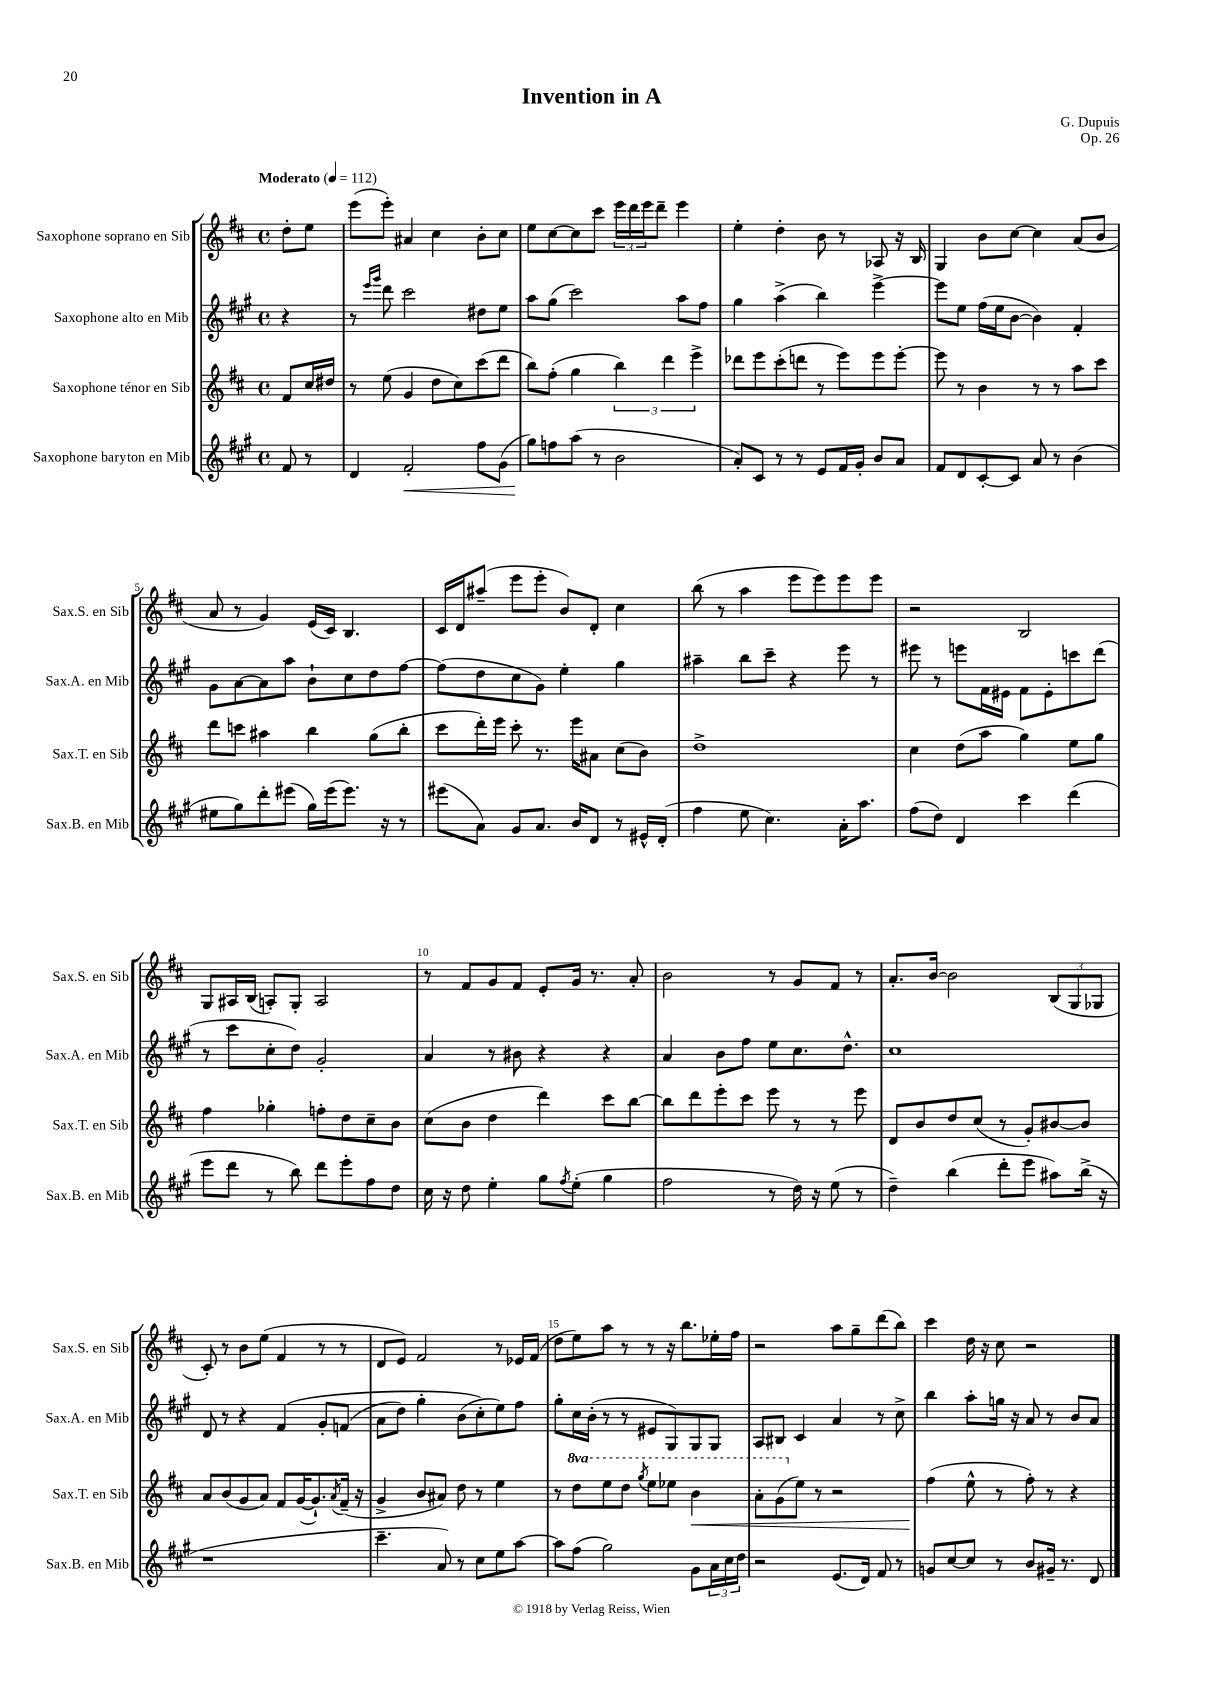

**kern	**dynam	**kern	**dynam	**kern	**kern
*part4	*part4	*part3	*part3	*part2	*part1
*staff4	*staff4	*staff3	*staff3	*staff2	*staff1
*I"Saxophone baryton en Mib	*	*I"Saxophone ténor en Sib	*	*I"Saxophone alto en Mib	*I"Saxophone soprano en Sib
*I'Sax.B. en Mib	*	*I'Sax.T. en Sib	*	*I'Sax.A. en Mib	*I'Sax.S. en Sib
*clefG2	*	*clefG2	*	*clefG2	*clefG2
*k[f#c#g#]	*	*k[f#c#]	*	*k[f#c#g#]	*k[f#c#]
*M4/4	*	*M4/4	*	*M4/4	*M4/4
*met(c)	*	*met(c)	*	*met(c)	*met(c)
*MM112	*	*MM112	*	*MM112	*MM112
=	=	=	=	=	=
!	!	!	!	!	!LO:TX:a:B:t=Moderato
8f#/	.	8f#/L	.	4r	8dd'\L
8r	.	16cc#/L	.	.	8ee\J
.	.	16dd#X/JJ	.	.	.
=1	=1	=1	=1	=1	=1
4d/	.	8r	.	8r	(8eee\L
.	.	.	.	16qqeee/LL	.
.	.	.	.	16qqggg#/JJ	.
.	.	(8ee\	.	8ddd\	8eee'\J)
!	!LO:HP:b	!	!	!	!
2f#'/	<	4g/	.	2ccc#\	4a#X/
.	.	8dd\L	.	.	4cc#\
.	.	8cc#\)	.	.	.
8ff#\L	.	(8ccc#\	.	8dd#X\L	8b'\L
(8g#\J	.	8ddd\J	.	8ee\J	8cc#\J
=2	=2	=2	=2	=2	=2
8gg#\L)	.	8bb\L)	.	8aa\L	8ee\L
8ffn\	[	(8ff#'\J	.	(8gg#\J	[8cc#\
(8aa\J	.	4gg\	.	2ccc#\)	8cc#\]
8r	.	.	.	.	8ccc#\J
2b\	.	6bb\)	.	.	24eee\LL
.	.	.	.	.	24ddd\
.	.	.	.	.	24eee\J
.	.	.	.	.	8ddd~\J
.	.	6ddd\	.	.	.
.	.	.	.	8aa\L	4eee\
.	.	6eee^\	.	.	.
.	.	.	.	8ff#\J	.
=3	=3	=3	=3	=3	=3
8a'/L)	.	8ddd-X\L	.	4gg#\	4ee'\
8c#/J	.	8eee\	.	.	.
8r	.	(8ccc#'\	.	(4aa^\	4dd'\
8r	.	8dddn\J	.	.	.
8e/L	.	8r	.	4bb\)	8b\
16f#/L	.	8eee\L)	.	.	8r
16g#'/JJ	.	.	.	.	.
8b/L	.	8eee\	.	[4eee^\	8A-X/
8a/J	.	[8eee'\J	.	.	16r
.	.	.	.	.	16B/
=4	=4	=4	=4	=4	=4
8f#/L	.	8eee\]	.	8eee\L]	4G/
8d/	.	8r	.	8ee\J	.
[8c#'/	.	4b\	.	(16ff#\LL	8b\L
.	.	.	.	16ee\J	.
8c#/J]	.	.	.	[8b\J	[8cc#\J
8a/	.	8r	.	4b\])	4cc#\]
8r	.	8r	.	.	.
(4b\	.	8aa\L	.	4f#'/	(8a/L
.	.	8ccc#\J	.	.	8b/J
!!LO:LB:g=z
=5	=5	=5	=5	=5	=5
8ee#X\L	.	8ddd\L	.	8g#\L	8a/
8gg#\)	.	8cccn\J	.	[8a\	8r
8ddd'\	.	4aa#X\	.	8a\]	4g/)
(8eee#X\J	.	.	.	8aa\J	.
16gg#\LL)	.	4bb\	.	8b`\L	(16e/LL
(16eee#\J	.	.	.	.	16c#/JJ)
8.eee#\J)	.	.	.	8cc#\	4.B/
.	.	(8gg\L	.	8dd\	.
16r	.	.	.	.	.
8r	.	8bb'\J	.	[8ff#\J	.
=6	=6	=6	=6	=6	=6
(8eee#X\L	.	8ccc#\L	.	(8ff#\L]	16c#/LL
.	.	.	.	.	16d/J
8a\J)	.	16ddd'\L)	.	8dd\	(8aa#X~/J
.	.	16eee\JJ	.	.	.
8g#/L	.	8ccc#'\	.	8cc#\	8eee\L
8.a/J	.	8.r	.	8g#\J)	8eee'\J
.	.	.	.	4ee'\	8b/L)
16b/KL	.	16eee\KL	.	.	.
8d/J	.	8a#X\J	.	.	8d'/J
8r	.	(8cc#\L	.	4gg#\	4cc#\
16e#X^^/LL	.	8b\J)	.	.	.
(16d'/JJ	.	.	.	.	.
=7	=7	=7	=7	=7	=7
4ff#\	.	1dd^	.	4aa#X~\	(8bb\
.	.	.	.	.	8r
8ee\	.	.	.	8bb\L	4aa\
4.cc#\)	.	.	.	8ccc#~\J	.
.	.	.	.	4r	8eee\L
.	.	.	.	.	8eee\)
16a'\KL	.	.	.	8eee\	8eee\
8.aa\J	.	.	.	.	.
.	.	.	.	8r	8eee\J
=8	=8	=8	=8	=8	=8
(8ff#\L	.	4cc#\	.	8eee#X\	2r
8dd\J)	.	.	.	8r	.
4d/	.	(8dd\L	.	8eeen\L	.
.	.	8aa\J	.	16f#\L	.
.	.	.	.	16e#X\JJ	.
4ccc#\	.	4gg\)	.	8f#\L	2B/
.	.	.	.	8e#'\	.
(4ddd\	.	8ee\L	.	8cccn\	.
.	.	8gg\J	.	(8ddd\J	.
!!LO:LB:g=z
=9	=9	=9	=9	=9	=9
8eee\L	.	4ff#\	.	8r	8G/L
8ddd\J	.	.	.	8ccc#\L	16A#X/L
.	.	.	.	.	(16B/JJ
8r	.	4gg-X'\	.	8cc#'\	8An'/L)
8bb\)	.	.	.	8dd\J)	8G'/J
8ddd\L	.	8ffn'\L	.	2g#'/	2A/
8eee'\	.	8dd\	.	.	.
8ff#\	.	8cc#~\	.	.	.
8dd\J	.	8b\J	.	.	.
=10	=10	=10	=10	=10	=10
16cc#\	.	(8cc#\L	.	4a/	8r
16r	.	.	.	.	.
8dd\	.	8b\J	.	.	8f#/L
4ee'\	.	4dd\	.	8r	8g/
.	.	.	.	8b#X\	8f#/J
8gg#\L	.	4ddd\)	.	4r	8e'/L
8qff#/	.	.	.	.	.
(8ee'\J	.	.	.	.	16g/Jk
.	.	.	.	.	8.r
4gg#\	.	8ccc#\L	.	4r	.
.	.	[8bb\J	.	.	8a'/
=11	=11	=11	=11	=11	=11
2ff#\	.	8bb\L]	.	4a/	2b\
.	.	8ddd\	.	.	.
.	.	8eee'\	.	8b\L	.
.	.	8ccc#\J	.	8ff#\J	.
8r	.	8eee\	.	8ee\L	8r
16dd\)	.	8r	.	8.cc#\	8g/L
16r	.	.	.	.	.
(8ee\	.	8r	.	.	8f#/J
.	.	.	.	8.dd^^\J	.
8r	.	8eee\	.	.	8r
=12	=12	=12	=12	=12	=12
4dd~\)	.	8d/L	.	1cc#	8.a'/L
.	.	8b/	.	.	.
.	.	.	.	.	[16b/Jk
(4bb\	.	8dd/	.	.	2b\]
.	.	(8cc#/J	.	.	.
8ddd'\L	.	8r	.	.	.
8eee\J	.	8g'/L)	.	.	.
8aa#X\L)	.	[8b#X/	.	.	(12B/L
.	.	.	.	.	12G/
(16bb^\Jk	.	8b#/J]	.	.	.
.	.	.	.	.	12G-X/J
16r	.	.	.	.	.
!!LO:LB:g=z
=13	=13	=13	=13	=13	=13
1r	.	8a/L	.	8d/	8c#'/)
.	.	(8b/	.	8r	8r
.	.	8g/	.	4r	8b\L
.	.	8a/J)	.	.	(8ee\J
.	.	8f#/L	.	(4f#/	4f#/
.	.	([16g/K	.	.	.
.	.	8.g`/])	.	.	.
.	.	.	.	8g#'/L	8r
.	.	8qa/	.	.	.
.	.	(16f#~/Jk	.	(8fn/J	8r
.	.	16r	.	.	.
=14	=14	=14	=14	=14	=14
4.ccc#~\	.	4g^/	.	8a\L	8d/L
.	.	.	.	8dd\J)	8e/J)
.	.	8b/L	.	4gg#'\	2f#/
8a/)	.	8a#X/J)	.	.	.
8r	.	8dd\	.	(8b\L	.
8cc#\L	.	8r	.	8cc#'\)	.
8ee\	.	4ee\	.	8ee\)	8r
[8aa\J	.	.	.	8ff#\J	16e-X/LL
.	.	.	.	.	(16f#/JJ
=15	=15	=15	=15	=15	=15
8aa\L]	.	8r	.	8gg#'\L	8dd\L
*	*	*8va	*	*	*
(8ff#\J	.	8ddd\L	.	16cc#\L	8ee\)
.	.	.	.	(16b'\JJ	.
2gg#\)	.	8eee\	.	8r	8aa\J
.	.	8ddd\J	.	8r	8r
.	.	8qggg/	.	.	.
.	.	8eee\L	.	8e#X/L	8r
.	.	8eee-X\J	.	8G#/)	16r
.	.	.	.	.	8.bb\L
!	!	!	!LO:HP:b	!	!
8g#\L	.	4bb\	<	8G#/	.
24a\L	.	.	.	8G#/J	16ee-X'\L
24cc#\	.	.	.	.	.
.	.	.	.	.	16ff#\JJ
24dd\JJ	.	.	.	.	.
=16	=16	=16	=16	=16	=16
2r	.	8aa'\L	.	8A/L	2r
.	.	(8gg\	.	8B#X/J	.
*	*	*X8va	*	*	*
.	.	8ee\J)	.	4c#/	.
.	.	8r	.	.	.
(8.e/L	.	2r	.	4a/	8aa\L
.	.	.	.	.	8gg~\
16d/Jk)	.	.	.	.	.
8f#/	.	.	.	8r	(8ddd\
8r	.	.	.	8cc#^\	8bb\J)
=17	=17	=17	=17	=17	=17
8gn/L	.	(4ff#\	.	4bb\	4ccc#\
[8cc#/	.	.	.	.	.
8cc#/J]	.	8ee^^\	[	8aa'\L	16dd\
.	.	.	.	.	16r
8r	.	8r	.	16ggn\Jk	8cc#\
.	.	.	.	16r	.
8b/L	.	8ff#'\)	.	8a/	2r
16g#X~/Jk	.	8r	.	8r	.
8.r	.	.	.	.	.
.	.	4r	.	8b/L	.
8d/	.	.	.	8a/J	.
==	==	==	==	==	==
*-	*-	*-	*-	*-	*-
